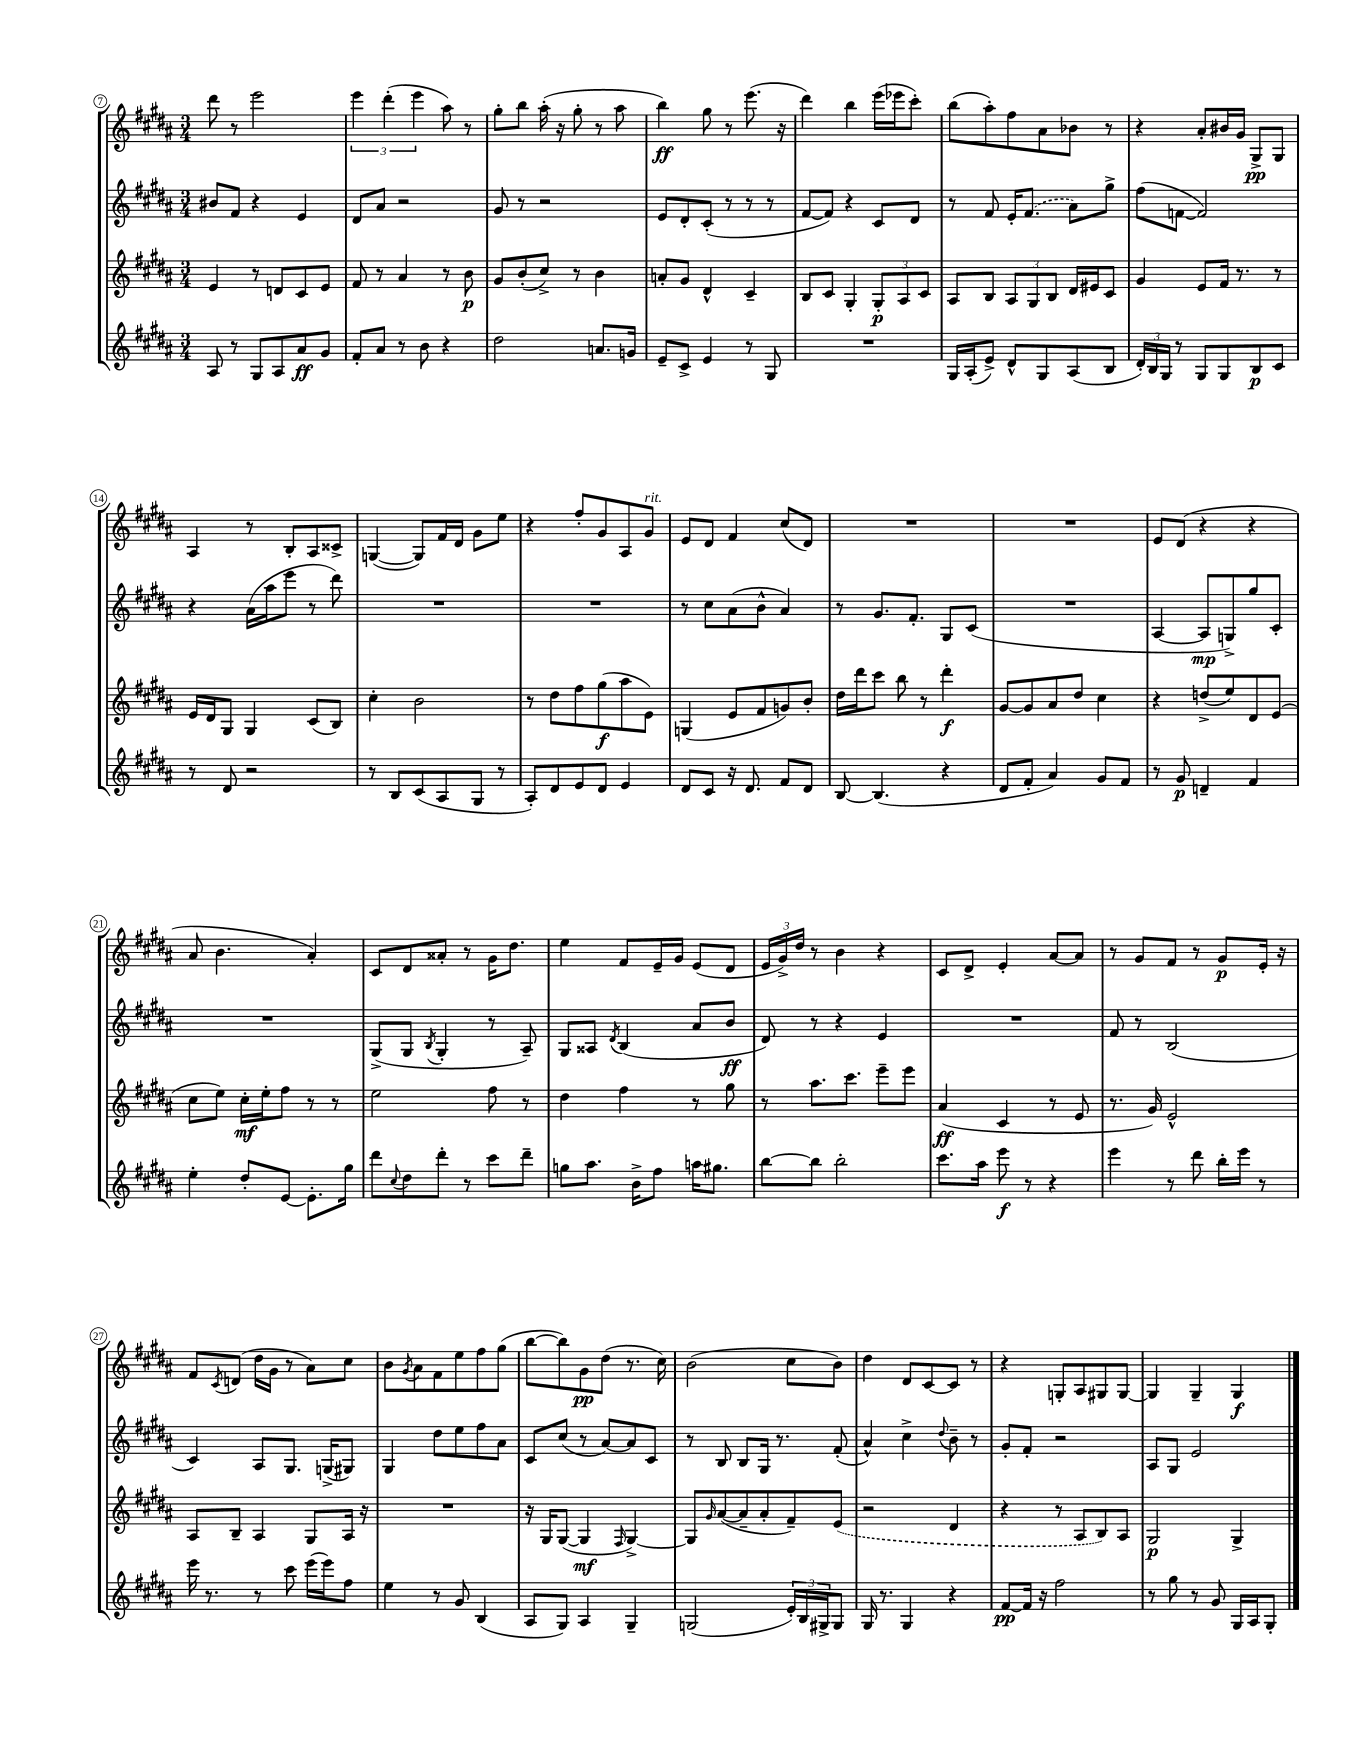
<<
\new StaffGroup <<
\new Staff = "s0" {
    \clef treble \key b \major \numericTimeSignature \time 3/4
    dis'''8 r8 e'''2 |
    \tuplet 3/2 { e'''4 dis'''4-.( e'''4 } ais''8) r8 |
    gis''8-. b''8 ais''16-.( r16 gis''8-. r8 ais''8 |
    b''4\ff) gis''8 r8 e'''8.( r16 |
    dis'''4) b''4 e'''16( ees'''16 cis'''8-.) |
    b''8( ais''8-.) fis''8 ais'8 bes'8 r8 |
    r4 ais'8-. bis'16 gis'16 gis8->\pp gis8 |
    ais4 r8 b8-. ais8 cisis'8-> |
    g4~( g8) fis'16 dis'16 gis'8 e''8 |
    r4 fis''8-. gis'8 ais8 gis'8^\markup { \italic "rit." } |
    e'8 dis'8 fis'4 cis''8( dis'8) |
    R2. |
    R2. |
    e'8 dis'8( r4 r4 |
    ais'8 b'4. ais'4-.) |
    cis'8 dis'8 aisis'8-. r8 gis'16 dis''8. |
    e''4 fis'8 e'16-- gis'16 e'8( dis'8 |
    \tuplet 3/2 { e'16 gis'16->) dis''16 } r8 b'4 r4 |
    cis'8 dis'8-> e'4-. ais'8~ ais'8 |
    r8 gis'8 fis'8 r8 gis'8\p e'16-. r16 |
    fis'8 \acciaccatura { cis'8 } d'8( dis''16 gis'16 r8 ais'8) cis''8 |
    b'8 \acciaccatura { gis'8 } ais'8 fis'8 e''8 fis''8 gis''8( |
    b''8~ b''8) gis'8\pp dis''8( r8. cis''16) |
    b'2( cis''8 b'8) |
    dis''4 dis'8 cis'8~ cis'8 r8 |
    r4 g8-. ais8 gis8 gis8~ |
    gis4 gis4-- gis4\f \bar "|." |
}
\new Staff = "s1" {
    \clef treble \key b \major \numericTimeSignature \time 3/4
    bis'8 fis'8 r4 e'4 |
    dis'8 ais'8 r2 |
    gis'8 r8 r2 |
    e'8 dis'8-. cis'8-.( r8 r8 r8 |
    fis'8~ fis'8) r4 cis'8 dis'8 |
    r8 fis'8 e'16-. \once \slurDashed fis'8.( ais'8) gis''8-> |
    fis''8( f'8~ f'2) |
    r4 ais'16( ais''16 e'''8 r8 dis'''8) |
    R2. |
    R2. |
    r8 cis''8 ais'8( b'8-^ ais'4) |
    r8 gis'8. fis'8.-. gis8 cis'8( |
    R2. |
    ais4~ ais8\mp g8->) gis''8 cis'8-. |
    R2. |
    gis8->( gis8 \acciaccatura { b8 } gis4-. r8 ais8--) |
    gis8 aisis8 \acciaccatura { dis'8 } b4( ais'8 b'8\ff |
    dis'8) r8 r4 e'4 |
    R2. |
    fis'8 r8 b2( |
    cis'4) ais8 gis8. g16->( gis8) |
    gis4 dis''8 e''8 fis''8 ais'8 |
    cis'8 cis''8( r8 ais'8~) ais'8 cis'8 |
    r8 b8 b8 gis16 r8. fis'8-.( |
    ais'4-^) cis''4-> \appoggiatura { dis''8 } b'8-- r8 |
    gis'8-. fis'8-. r2 |
    ais8 gis8 e'2 \bar "|." |
}
\new Staff = "s2" {
    \clef treble \key b \major \numericTimeSignature \time 3/4
    e'4 r8 d'8 cis'8 e'8 |
    fis'8 r8 ais'4 r8 b'8\p |
    gis'8 b'8-.( cis''8->) r8 b'4 |
    a'8-. gis'8 dis'4-^ cis'4-- |
    b8 cis'8 gis4-. \tuplet 3/2 { gis8-.\p ais8 cis'8 } |
    ais8 b8 \tuplet 3/2 { ais8 gis8 b8 } dis'16 eis'16 cis'8 |
    gis'4 e'8 fis'16 r8. r8 |
    e'16 dis'16 gis8 gis4 cis'8( b8) |
    cis''4-. b'2 |
    r8 dis''8 fis''8 gis''8\f( ais''8 e'8) |
    g4( e'8 fis'8 g'8) b'8-. |
    dis''16 dis'''16 cis'''8 b''8 r8 dis'''4-.\f |
    gis'8~ gis'8 ais'8 dis''8 cis''4 |
    r4 d''8->( e''8) dis'8 e'8( |
    cis''8 e''8) cis''16-.\mf e''16-. fis''8 r8 r8 |
    e''2 fis''8 r8 |
    dis''4 fis''4 r8 gis''8 |
    r8 ais''8. cis'''8. e'''8-- e'''8 |
    ais'4\ff( cis'4 r8 e'8 |
    r8. gis'16) e'2-^ |
    ais8 b8-- ais4 gis8 ais16 r16 |
    R2. |
    r16 gis16 gis8~( gis4\mf \grace { fis16 } gis4~->) |
    gis8 \grace { gis'16 } ais'8~( ais'8-- ais'8-. fis'8--) \once \slurDashed e'8( |
    r2 dis'4 |
    r4 r8 ais8 b8) ais8 |
    gis2\p gis4-> \bar "|." |
}
\new Staff = "s3" {
    \clef treble \key b \major \numericTimeSignature \time 3/4
    ais8 r8 gis8 ais8 ais'8\ff gis'8 |
    fis'8-. ais'8 r8 b'8 r4 |
    dis''2 a'8. g'16 |
    e'8-- cis'8-> e'4 r8 gis8 |
    R2. |
    gis16 ais16-.( e'8->) dis'8-^ gis8 ais8( b8 |
    \tuplet 3/2 { dis'16-.) b16 gis16 } r8 gis8 gis8 b8\p cis'8 |
    r8 dis'8 r2 |
    r8 b8 cis'8( ais8 gis8 r8 |
    ais8-.) dis'8 e'8 dis'8 e'4 |
    dis'8 cis'8 r16 dis'8. fis'8 dis'8 |
    b8~ b4.( r4 |
    dis'8 fis'8-. ais'4) gis'8 fis'8 |
    r8 gis'8\p d'4-- fis'4 |
    e''4-. dis''8-. e'8~ e'8.-. gis''16 |
    dis'''8 \appoggiatura { cis''8 } dis''8 dis'''8-. r8 cis'''8 dis'''8-- |
    g''8 ais''8. b'16-> fis''8 a''16 gis''8. |
    b''8~ b''8 b''2-. |
    cis'''8. ais''16 e'''8\f r8 r4 |
    e'''4 r8 dis'''8 b''16-. e'''16 r8 |
    e'''16 r8. r8 cis'''8 e'''16( e'''16) fis''8 |
    e''4 r8 gis'8 b4( |
    ais8 gis8) ais4 gis4-- |
    g2( \tuplet 3/2 { e'16-.) b16 gis16-> } gis8 |
    gis16 r8. gis4 r4 |
    fis'8~\pp fis'16 r16 fis''2 |
    r8 gis''8 r8 gis'8 gis16 ais16 gis8-. \bar "|." |
}
>>
>>
\layout { \context { \Score currentBarNumber = #7 \override BarNumber.stencil = #(make-stencil-circler 0.1 0.3 ly:text-interface::print) } }
